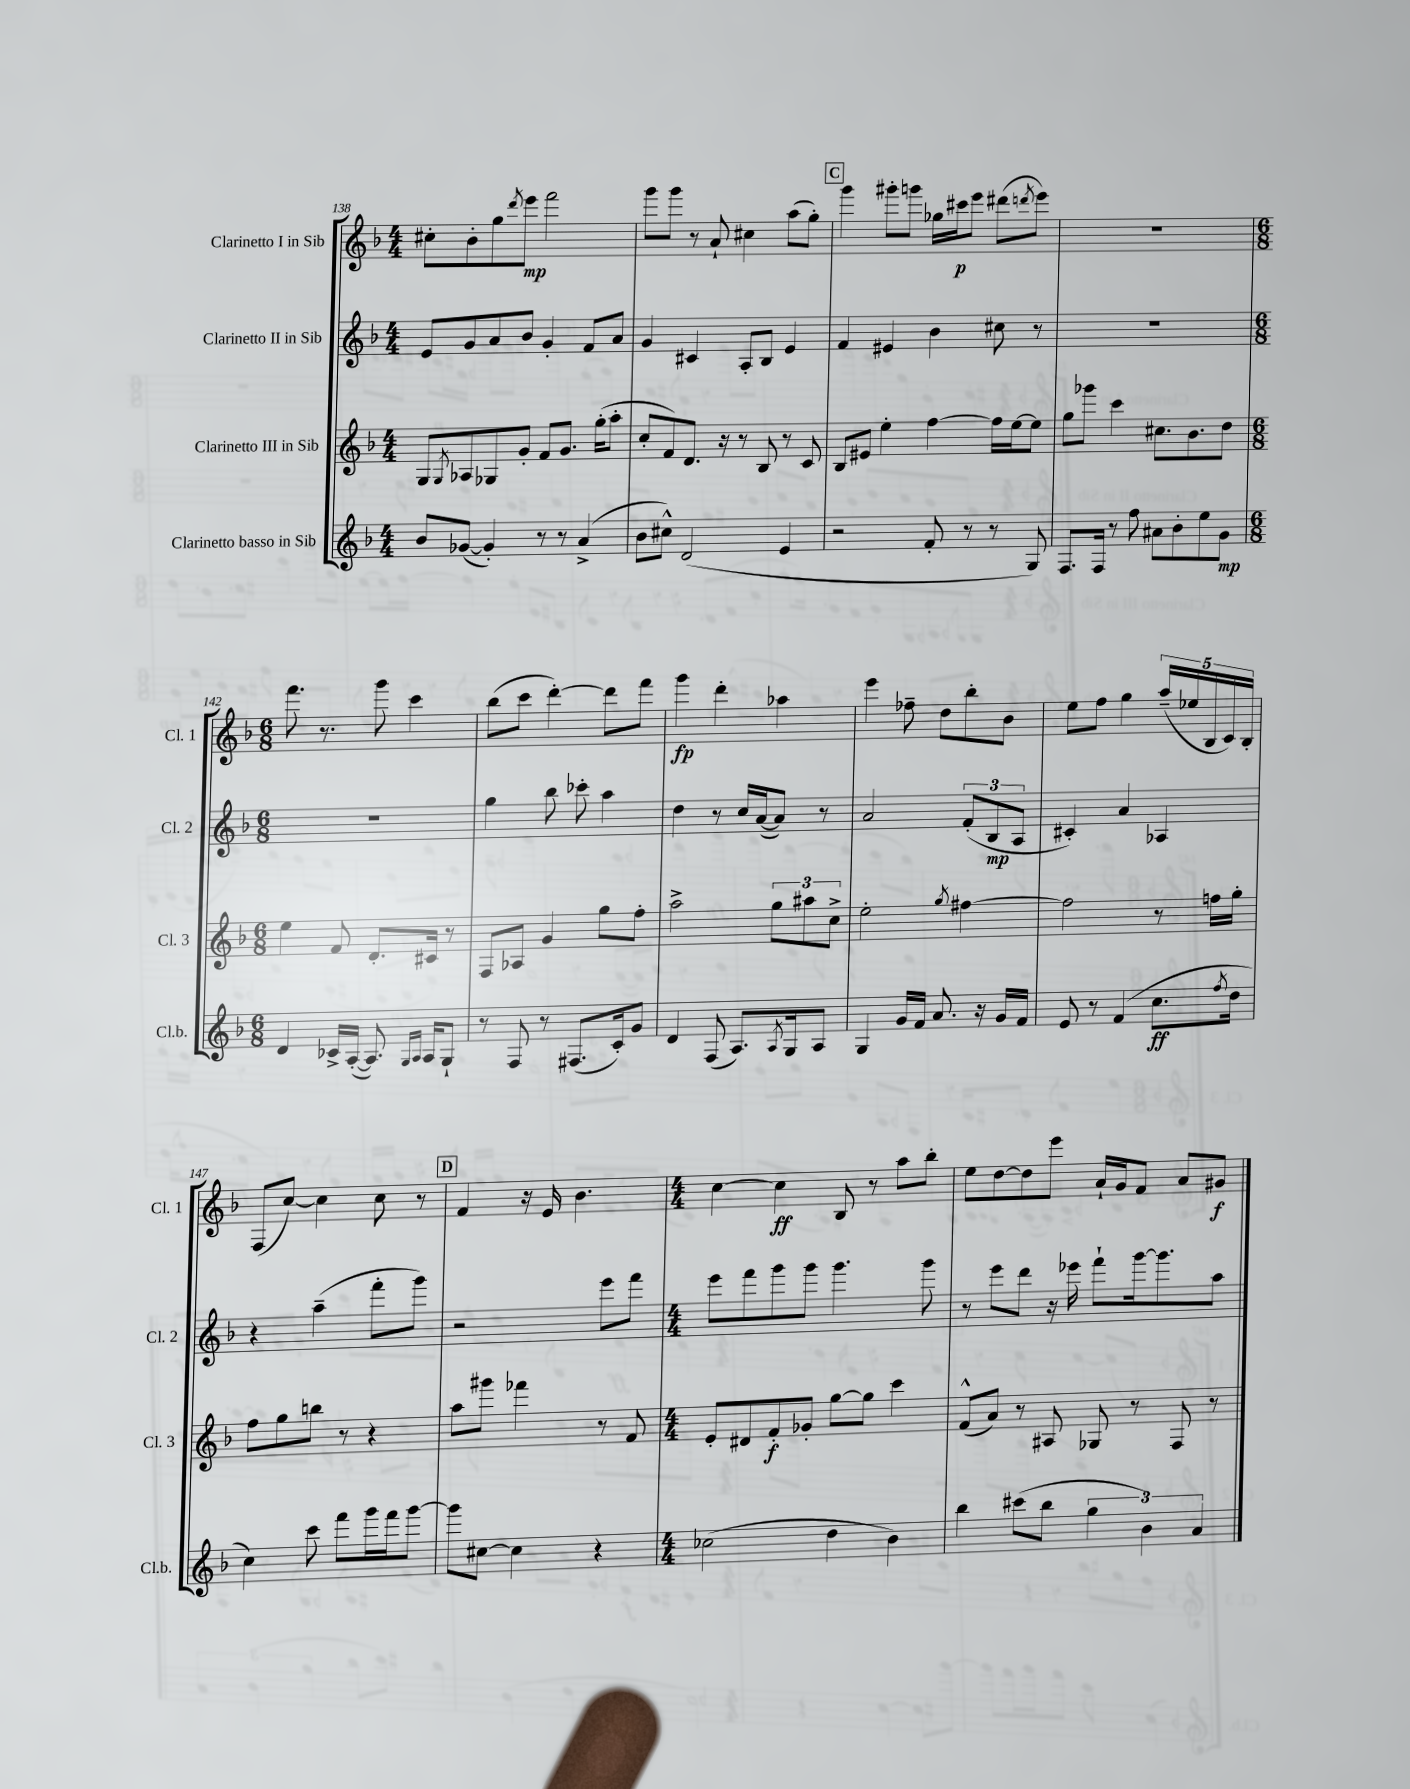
<<
\new StaffGroup <<
\new Staff = "s0" \with { instrumentName = "Clarinetto I in Sib" shortInstrumentName = "Cl. 1" } {
    \clef treble \key f \major \numericTimeSignature \time 4/4
    cis''8-. bes'8-. g''8 \acciaccatura { d'''8 } e'''8\mp f'''2 |
    g'''8 g'''8 r8 a'8-! cis''4 a''8( g''8-.) |
    \mark \markup { \box "C" } g'''4 gis'''8-. g'''8 ges''16 cis'''16\p e'''8 dis'''8( \acciaccatura { d'''8 } e'''8) |
    R1 |
    \numericTimeSignature \time 6/8 f'''8. r8. g'''8 c'''4 |
    bes''8( c'''8 d'''4~-.) d'''8 f'''8 |
    g'''4\fp d'''4-. aes''4 |
    e'''4 fes''8-- d''8 bes''8-. bes'8 |
    e''8 f''8 g''4 \tuplet 5/4 { a''16--( ees''16 bes16 c'16) bes16-. } |
    f8( c''8~) c''4 c''8 r8 |
    \mark \markup { \box "D" } f'4 r16 e'16 bes'4. |
    \numericTimeSignature \time 4/4 c''4~ c''4\ff bes8 r8 a''8 bes''8-. |
    e''8 d''8~ d''8 e'''8 a'16-! g'16 f'8 a'8 gis'8\f \bar "|." |
}
\new Staff = "s1" \with { instrumentName = "Clarinetto II in Sib" shortInstrumentName = "Cl. 2" } {
    \clef treble \key f \major \numericTimeSignature \time 4/4
    e'8 g'8 a'8 bes'8 g'4-. f'8 a'8 |
    g'4 cis'4 a8-. bes8 e'4 |
    \mark \markup { \box "C" } f'4 eis'4 bes'4 cis''8 r8 |
    R1 |
    \numericTimeSignature \time 6/8 R2. |
    g''4 bes''8 ces'''8-. a''4 |
    d''4 r8 c''16 a'16~( a'8) r8 |
    a'2 \tuplet 3/2 { f'8-.( bes8\mp a8 } |
    cis'4-.) a'4 aes4 |
    r4 a''4--( f'''8-. g'''8) |
    \mark \markup { \box "D" } r2 e'''8 f'''8 |
    \numericTimeSignature \time 4/4 e'''8 f'''8 g'''8 g'''8 g'''4. g'''8 |
    r8 e'''8 d'''8 r16 ees'''16 f'''8-! g'''16~ g'''8. a''8 \bar "|." |
}
\new Staff = "s2" \with { instrumentName = "Clarinetto III in Sib" shortInstrumentName = "Cl. 3" } {
    \clef treble \key f \major \numericTimeSignature \time 4/4
    g8 \acciaccatura { g8 } aes8 ges8 g'8-. f'8 g'8. g''16-.( a''8-. |
    c''8-. f'8) d'8. r16 r8 bes8 r8 c'8 |
    \mark \markup { \box "C" } bes8 eis'8 e''4-. f''4~ f''16 e''16~ e''8 |
    g''8 ges'''8 c'''4 cis''8. bes'8. d''8 |
    \numericTimeSignature \time 6/8 e''4 f'8 d'8.-. cis'16 r8 |
    f8 aes8 g'4 g''8 f''8-. |
    a''2-> \tuplet 3/2 { g''8 ais''8 c''8-> } |
    e''2-. \acciaccatura { g''8 } fis''4~ |
    fis''2 r8 f''16 g''16-. |
    f''8 g''8 b''8 r8 r4 |
    \mark \markup { \box "D" } a''8 gis'''8 fes'''4 r8 f'8 |
    \numericTimeSignature \time 4/4 e'8-. dis'8 f'8-.\f ges'8-. g''8~ g''8 c'''4 |
    f'8-^( a'8) r8 ais8 ges8 r8 f8 r8 \bar "|." |
}
\new Staff = "s3" \with { instrumentName = "Clarinetto basso in Sib" shortInstrumentName = "Cl.b." } {
    \clef treble \key f \major \numericTimeSignature \time 4/4
    bes'8 ges'8~( ges'4-.) r8 r8 a'4->( |
    bes'8 cis''8-^) d'2( e'4 |
    \mark \markup { \box "C" } r2 f'8-. r8 r8 g8) |
    f8. f16 r8 f''8 ais'8 bes'8-. e''8 g'8\mp |
    \numericTimeSignature \time 6/8 d'4 ces'16-> a16~-.( a8.) \grace { g16 a16 } a16 g8-! |
    r8 f8 r8 fis8.( c'16-.) g'8 |
    d'4 f8( a8.) \acciaccatura { a8 } g16 a8 |
    g4 g'16 f'16 a'8. r16 g'16 f'16 |
    e'8 r8 f'4( c''8.\ff \acciaccatura { f''8 } d''16 |
    c''4) c'''8 f'''8 g'''16 f'''16 g'''8~ |
    \mark \markup { \box "D" } g'''8 cis''8~ cis''4 r4 |
    \numericTimeSignature \time 4/4 ces''2( d''4 bes'4) |
    bes''4 cis'''8( bes''8 \tuplet 3/2 { g''4 bes'4) a'4 } \bar "|." |
}
>>
>>
\layout { \context { \Score currentBarNumber = #138 } }
